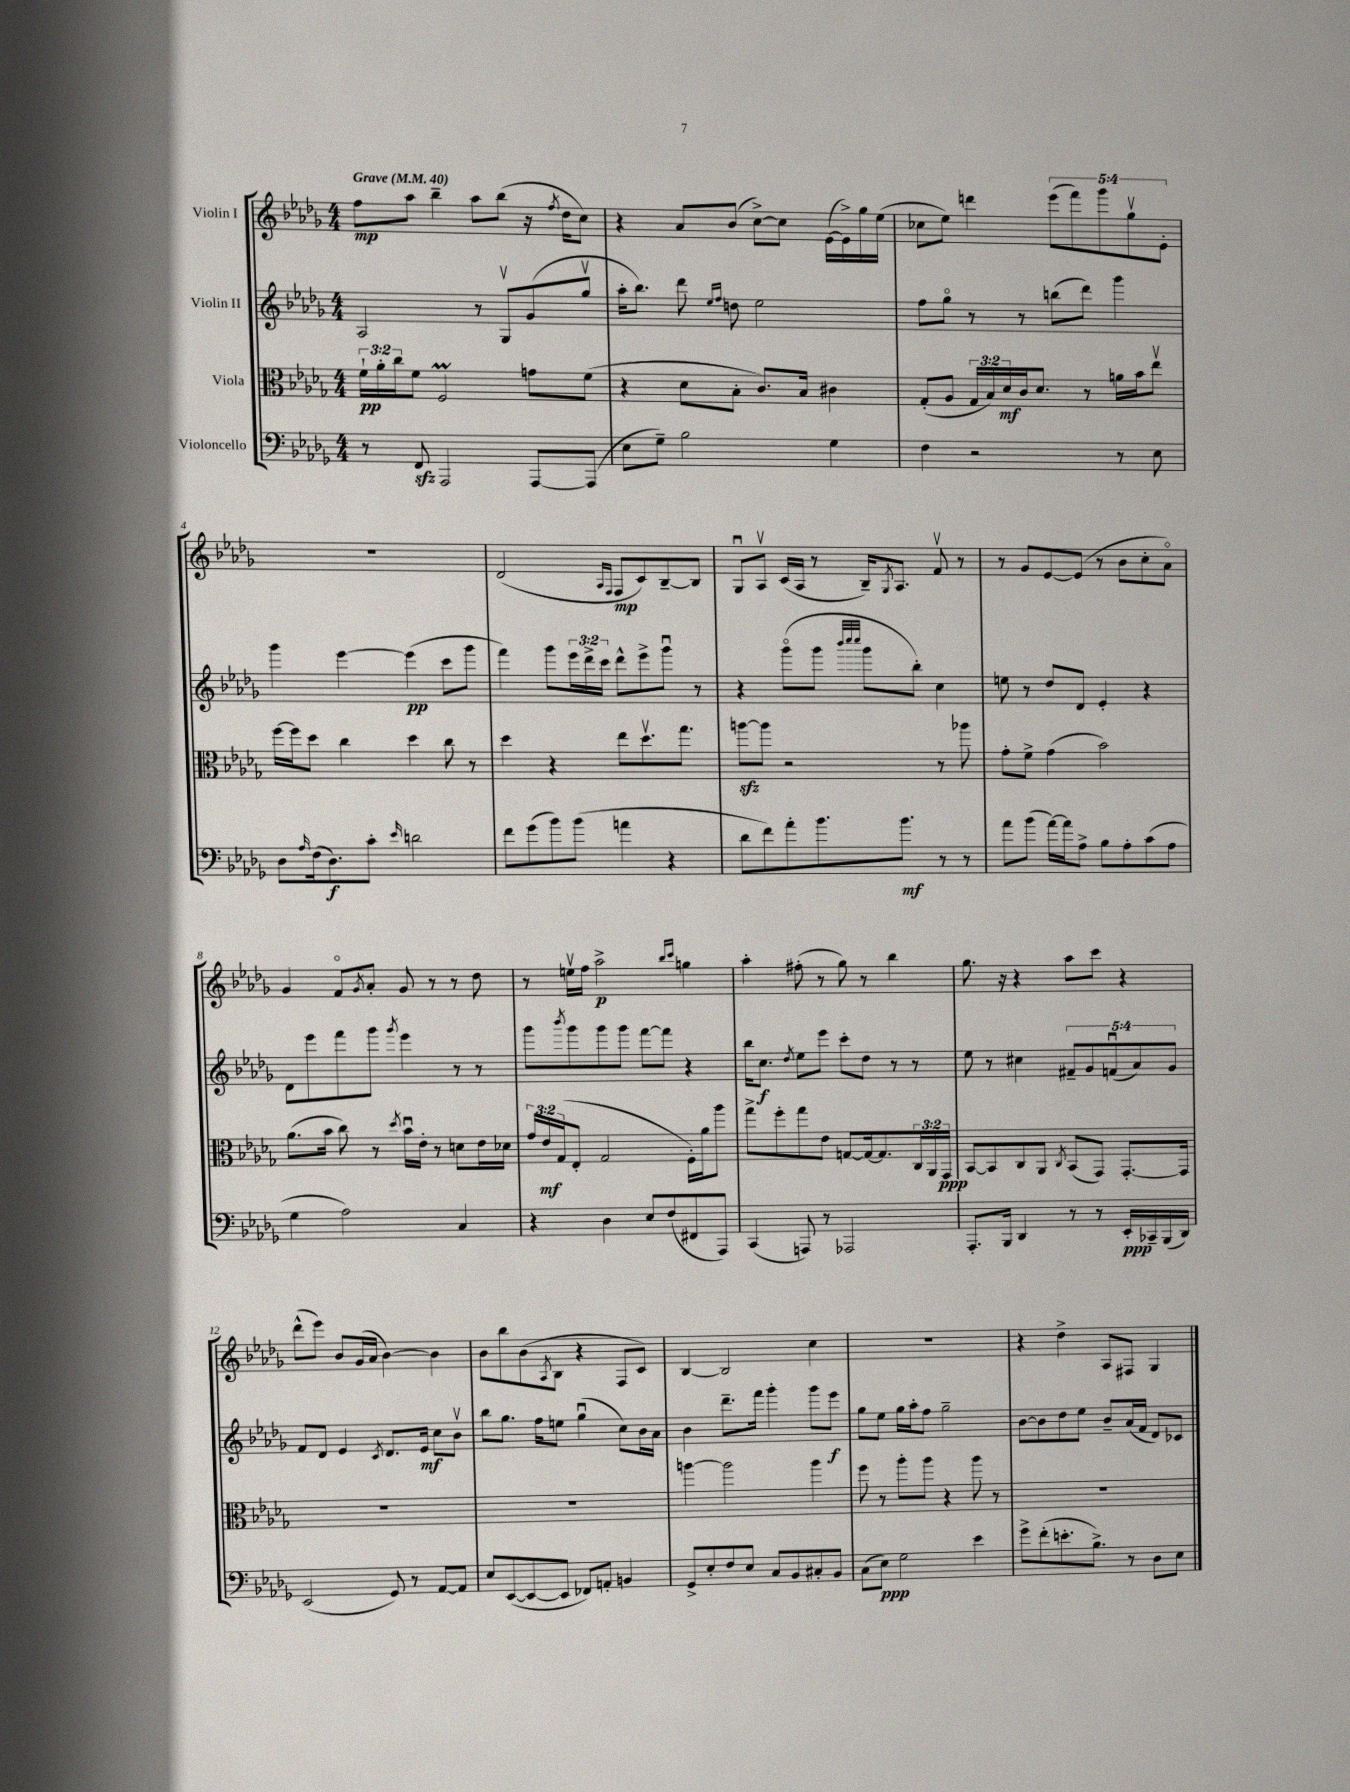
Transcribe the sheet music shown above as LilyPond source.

<<
\new StaffGroup <<
\new Staff = "s0" \with { instrumentName = "Violin I" } {
    \clef treble \key des \major \numericTimeSignature \time 4/4 \override Staff.TupletNumber.text = #tuplet-number::calc-fraction-text \tempo "Grave" 4 = 40
    f''8\mp aes''8 bes''4-- aes''8 bes''8( r16 \acciaccatura { f''8 } des''16 c''8) |
    r4 aes'8 bes'8( c''8~->) c''8 ees'16~( ees'16->) ges''16 ees''16( |
    ces''8 ees''8) d'''4 \tuplet 5/4 { ees'''8( f'''8) ges'''8 ges''8\upbow ees'8-. } |
    R1 |
    des'2( \grace { aes16 f16 } f8\mp c'8) bes8~-- bes8 |
    ges8\downbow aes8\upbow c'16( aes16 r8 bes16--) \acciaccatura { ges8 } aes8. f'8\upbow r8 |
    r8 ges'8 ees'8~ ees'8( r8 bes'8 c''8-. aes'8\flageolet) |
    ges'4 f'8\flageolet \acciaccatura { ges'8 } aes'8-. ges'8 r8 r8 des''8 |
    r8 e''16\upbow f''16 aes''2->\p \grace { bes''16 c'''16 } g''4 |
    aes''4-. fis''8-.( r8 ges''8) r8 bes''4 |
    ges''8. r16 r4 aes''8 c'''8 r4 |
    des'''8-^( ees'''8) bes'8 ges'16( aes'16 bes'4~) bes'4 |
    bes'8 bes''8 bes'8( \acciaccatura { aes8 } bes8 r4 f8 c'8) |
    bes4~ bes2 c''4 |
    R1 |
    r4 des''4-> aes8 fis8 ges4 \bar "|." |
}
\new Staff = "s1" \with { instrumentName = "Violin II" } {
    \clef treble \key des \major \numericTimeSignature \time 4/4 \override Staff.TupletNumber.text = #tuplet-number::calc-fraction-text
    aes2 r8 ges8\upbow ges'8( ges''8\upbow |
    aes''16-. bes''8.) des'''8 \grace { ees''16 f''16 } d''8 ees''2 |
    f''8 ges''8\flageolet r8 r8 b''8( des'''8) ges'''4 |
    ges'''4 ees'''4~ ees'''4\pp( c'''8 ges'''8 |
    f'''4) ges'''8 \tuplet 3/2 { ees'''16 des'''16-> c'''16 } des'''8-^ ees'''8-> ges'''8\downbow r8 |
    r4 ges'''8\flageolet( ges'''8 \grace { bes'''32 c''''32 c''''32 } ges'''8 bes''8-.) c''4 |
    e''8 r8 des''8 des'8 ees'4-. r4 |
    des'8 ees'''8 f'''8 ges'''8 \acciaccatura { ges'''8 } ees'''4 r8 r8 |
    ges'''8 \acciaccatura { bes'''8 } ges'''8 ges'''8 ges'''8 f'''8~ f'''8 r4 |
    bes''16 c''8.\f \acciaccatura { des''8 } ees''8 ees'''8 c'''8-. des''8 r8 r8 |
    ees''8 r8 cis''4 \tuplet 5/4 { fis'8-- ges'8 f'8\downbow( aes'8) ges'8 } |
    f'8 des'8 ees'4 \acciaccatura { c'8 } des'8. ees'16\mf c''8 bes'8\upbow |
    bes''8 ges''8. f''16 e''8 ges''4\downbow( c''8) bes'16 aes'16 |
    bes'4 des'''8.-- f'''16 ges'''4-. ges'''8 ees'''8\f |
    ges''8 ees''8 ges''16 aes''16-. f''8 ges''2-- |
    bes'8~ bes'8 des''8 ees''8 bes'8-- aes'16( f'16 des'8) ces'8 \bar "|." |
}
\new Staff = "s2" \with { instrumentName = "Viola" } {
    \clef alto \key des \major \numericTimeSignature \time 4/4 \override Staff.TupletNumber.text = #tuplet-number::calc-fraction-text
    \tuplet 3/2 { f'16-!\pp aes'16-. c''16 } f'8 f2\prall g'8 f'8( |
    r4 des'8 bes8-. c'8.) bes16 cis'4 |
    ges8-.( aes8 \tuplet 3/2 { ges16 bes16) des'16\mf } c'16 des'8. r8 a'16 bes'16 ees''8\upbow |
    f''16~ f''16 des''8 c''4 des''4 c''8 r8 |
    des''4 r4 ees''8 des''8.\upbow ges''8. |
    a''8~\sfz a''8 r2 r8 aes''8 |
    ges'8-. f'8-> ges'4( bes'2) |
    aes'8.( bes'16 c''8) r8 \acciaccatura { des''8 } bes'16\downbow ees'16-. r8 d'8 ees'16 des'16 |
    \tuplet 3/2 { ges'16 ees'16\mf ges16( } ees8-. ges2 f16-.) aes'16 aes''8 |
    ges''8-> f''8-. ges''8 ees'8 g8~ g16~ g8. \tuplet 3/2 { c16 aes,16 ges,16\ppp } |
    bes,8~ bes,8 c8 aes,8 \acciaccatura { c8 } bes,8( ges,8) ges,8.~-. ges,16 |
    R1 |
    R1 |
    a''4~ a''2 a''4 |
    f''8 r8 aes''8-. aes''8 r4 aes''8 r8 |
    R1 \bar "|." |
}
\new Staff = "s3" \with { instrumentName = "Violoncello" } {
    \clef bass \key des \major \numericTimeSignature \time 4/4
    r8 f,8\sfz aes,,2 aes,,8~ aes,,8( |
    ees8 ges8--) bes2 ges4 |
    f4 r2 r8 ees8 |
    des8 \grace { aes16 } f16( des8.\f) c'8-. \grace { ees'16 } d'2 |
    f'8 ges'8( bes'8) bes'8( a'4 r4 |
    des'8 f'8) aes'8-. bes'8. bes'8.\mf r8 r8 |
    aes'8 bes'8( aes'16~) aes'16 aes8-> bes8 aes8-. c'8( aes8 |
    ges4 aes2) c4 |
    r4 des4 ees8 f8( fis,8 aes,,8) |
    c,4( a,,8) r8 aes,,2 |
    aes,,8.-. bes,,16 des,4 r8 r8 ees,16-.\ppp ces,16-- bes,,16( des,16) |
    ees,2( ges,8) r8 aes,8~ aes,8 |
    ees8 ees,8~( ees,8~ ees,8 fes,8) a,8-. b,4 |
    ges,8-> ees8-. f8 ees8 c8 bes,8 cis8-. bes,8 |
    c8( ees8\ppp) ges2 ees'4 |
    ges'8-> f'8-.( e'8.-. bes8.->) r8 des8 ees8 \bar "|." |
}
>>
>>
